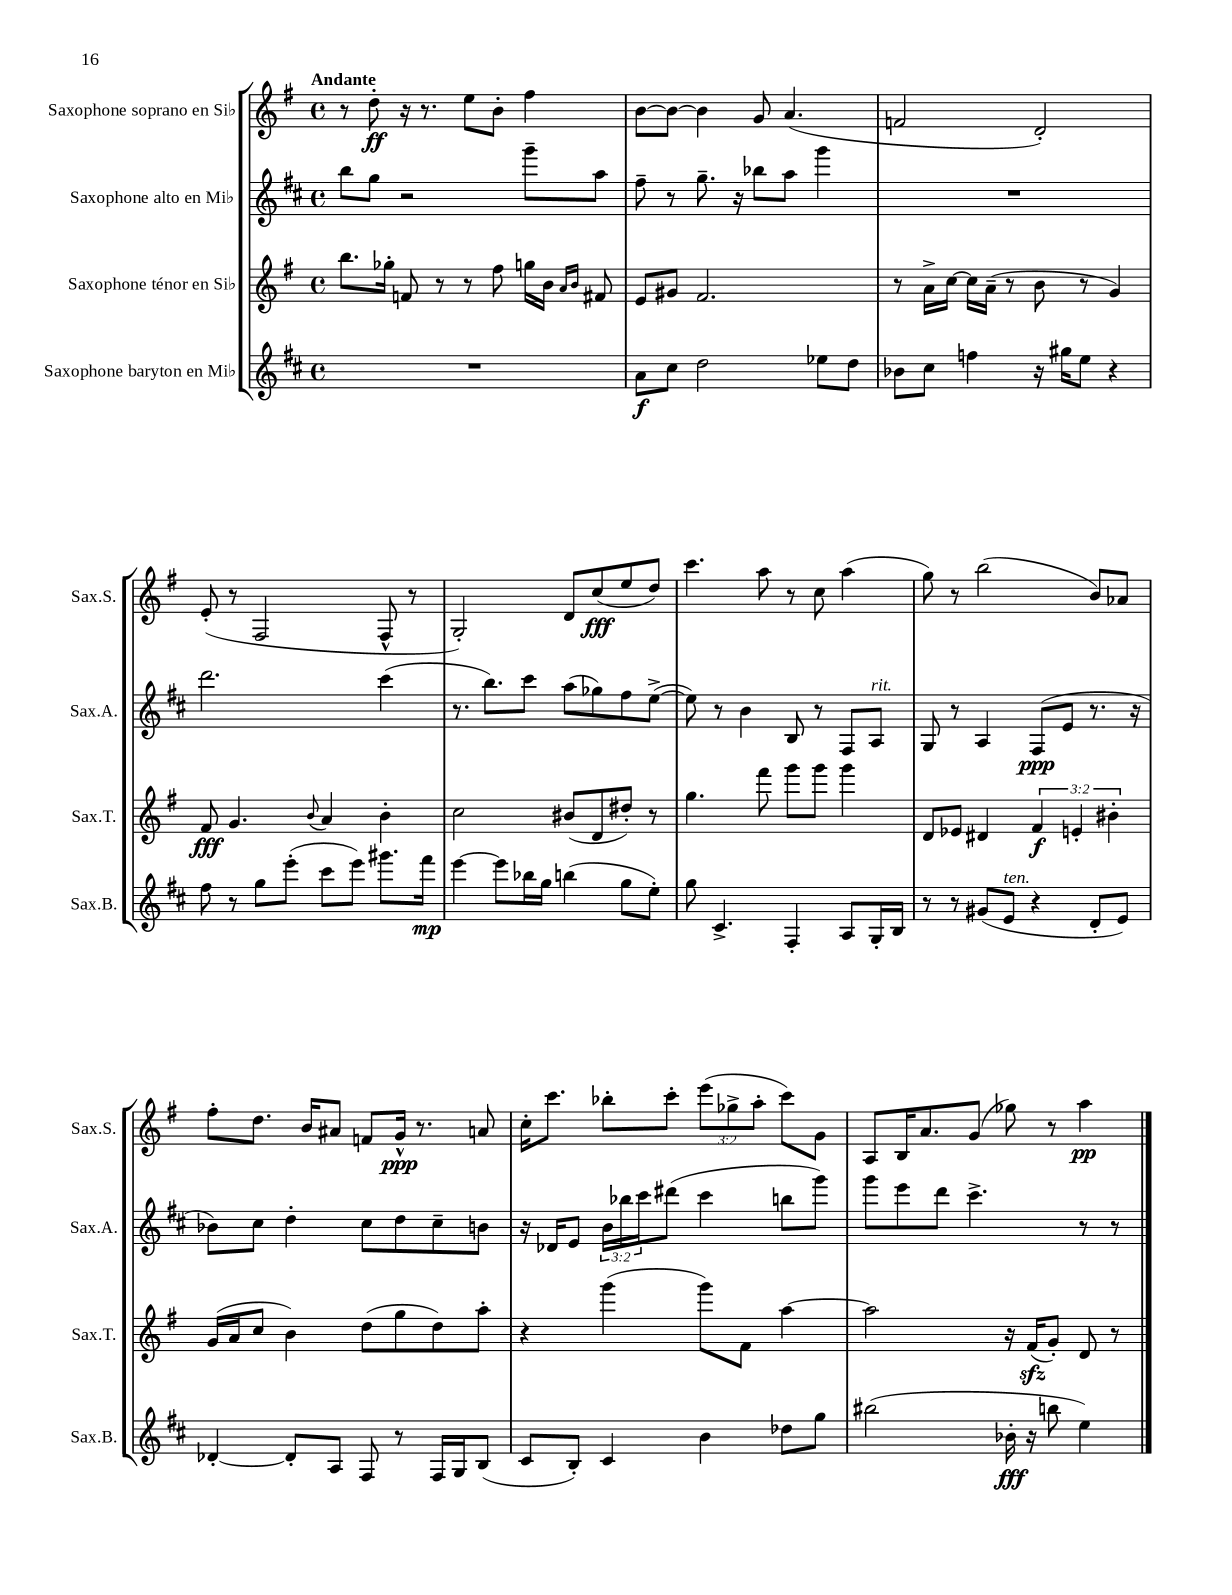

**kern	**kern	**kern	**kern
*staff4	*staff3	*staff2	*staff1
*clefG2	*clefG2	*clefG2	*clefG2
*k[f#c#]	*k[f#]	*k[f#c#]	*k[f#]
*M4/4	*M4/4	*M4/4	*M4/4
*met(c)	*met(c)	*met(c)	*met(c)
1r	8.bb	8bb	8r
.	.	8gg	8dd'
.	16gg-'	.	.
.	8f	2r	16r
.	.	.	8.r
.	8r	.	.
.	8r	.	8ee
.	8ff#	.	8b'
.	16gg	8ggg~	4ff#
.	16b	.	.
.	16qqa	.	.
.	16qqb	.	.
.	8f#	8aa	.
=	=	=	=
8a	8e	8ff#~	[8b
8cc#	8g#	8r	8b_
2dd	2.f#	8.gg~	4b]
.	.	16r	.
.	.	8bb-	8g
.	.	8aa	(4.a
8ee-	.	4ggg	.
8dd	.	.	.
=	=	=	=
8b-	8r	1r	2f
8cc#	16a^	.	.
.	[16cc	.	.
4ff	16cc]	.	.
.	(16a~	.	.
.	8r	.	.
16r	8b	.	2d')
16gg#	.	.	.
8ee	8r	.	.
4r	4g)	.	.
=	=	=	=
8ff#	8f#	2.ddd	(8e'
8r	4.g	.	8r
8gg	.	.	2F#
(8eee'	.	.	.
.	8qqb	.	.
8ccc#	4a	.	.
8eee)	.	.	.
8.ggg#	4b'	(4ccc#	8F#^^
.	.	.	8r
16fff#	.	.	.
=	=	=	=
[4eee	2cc	8.r	2G')
.	.	8.bb)	.
8eee]	.	.	.
16bb-	.	8ccc#	.
16gg	.	.	.
(4bb	(8b#	(8aa	8d
.	8d	8gg-)	(8cc
8gg	8dd#')	8ff#	8ee
8ee')	8r	([8ee^	8dd)
=	=	=	=
8gg	4.gg	8ee])	4.ccc
4.c#^	.	8r	.
.	.	4b	.
.	8fff#	.	8aa
4F#'	8ggg	8B	8r
.	8ggg	8r	8cc
8A	4ggg	8F#	(4aa
16G'	.	8A	.
16B	.	.	.
=	=	=	=
8r	8d	8G	8gg)
8r	8e-	8r	8r
(8g#	4d#	4A	(2bb
8e	.	.	.
4r	6f#	(8F#	.
.	.	8e	.
.	6e'	.	.
8d'	.	8.r	8b)
.	6b#'	.	.
8e)	.	.	8a-
.	.	16r	.
=	=	=	=
[4d-'	(16g	8b-)	8ff#'
.	16a	.	.
.	8cc	8cc#	8.dd
8d-']	4b)	4dd'	.
.	.	.	16b
8A	.	.	8a#
8F#	(8dd	8cc#	8f
8r	8gg	8dd	16g^^
.	.	.	8.r
16F#	8dd)	8cc#~	.
16G	.	.	.
(8B	8aa'	8b	8a
=	=	=	=
8c#	4r	16r	16cc'
.	.	16d-	8.ccc
8B')	.	8e	.
4c#	(4ggg	24b	8bb-'
.	.	24bb-	.
.	.	24ccc#	.
.	.	(8ddd#	8ccc'
4b	8ggg)	4ccc#	(12eee
.	.	.	12gg-^
.	8f#	.	.
.	.	.	12aa'
8dd-	[4aa	8bb	8ccc)
8gg	.	8ggg)	8g
=	=	=	=
(2bb#	2aa]	8ggg	8A
.	.	8eee	16B
.	.	.	8.a
.	.	8ddd	.
.	.	4.ccc#^	(8g
16b-'	16r	.	8gg-)
16r	(16f#	.	.
8bb	8g')	.	8r
4ee)	8d	8r	4aa
.	8r	8r	.
==	==	==	==
*-	*-	*-	*-
